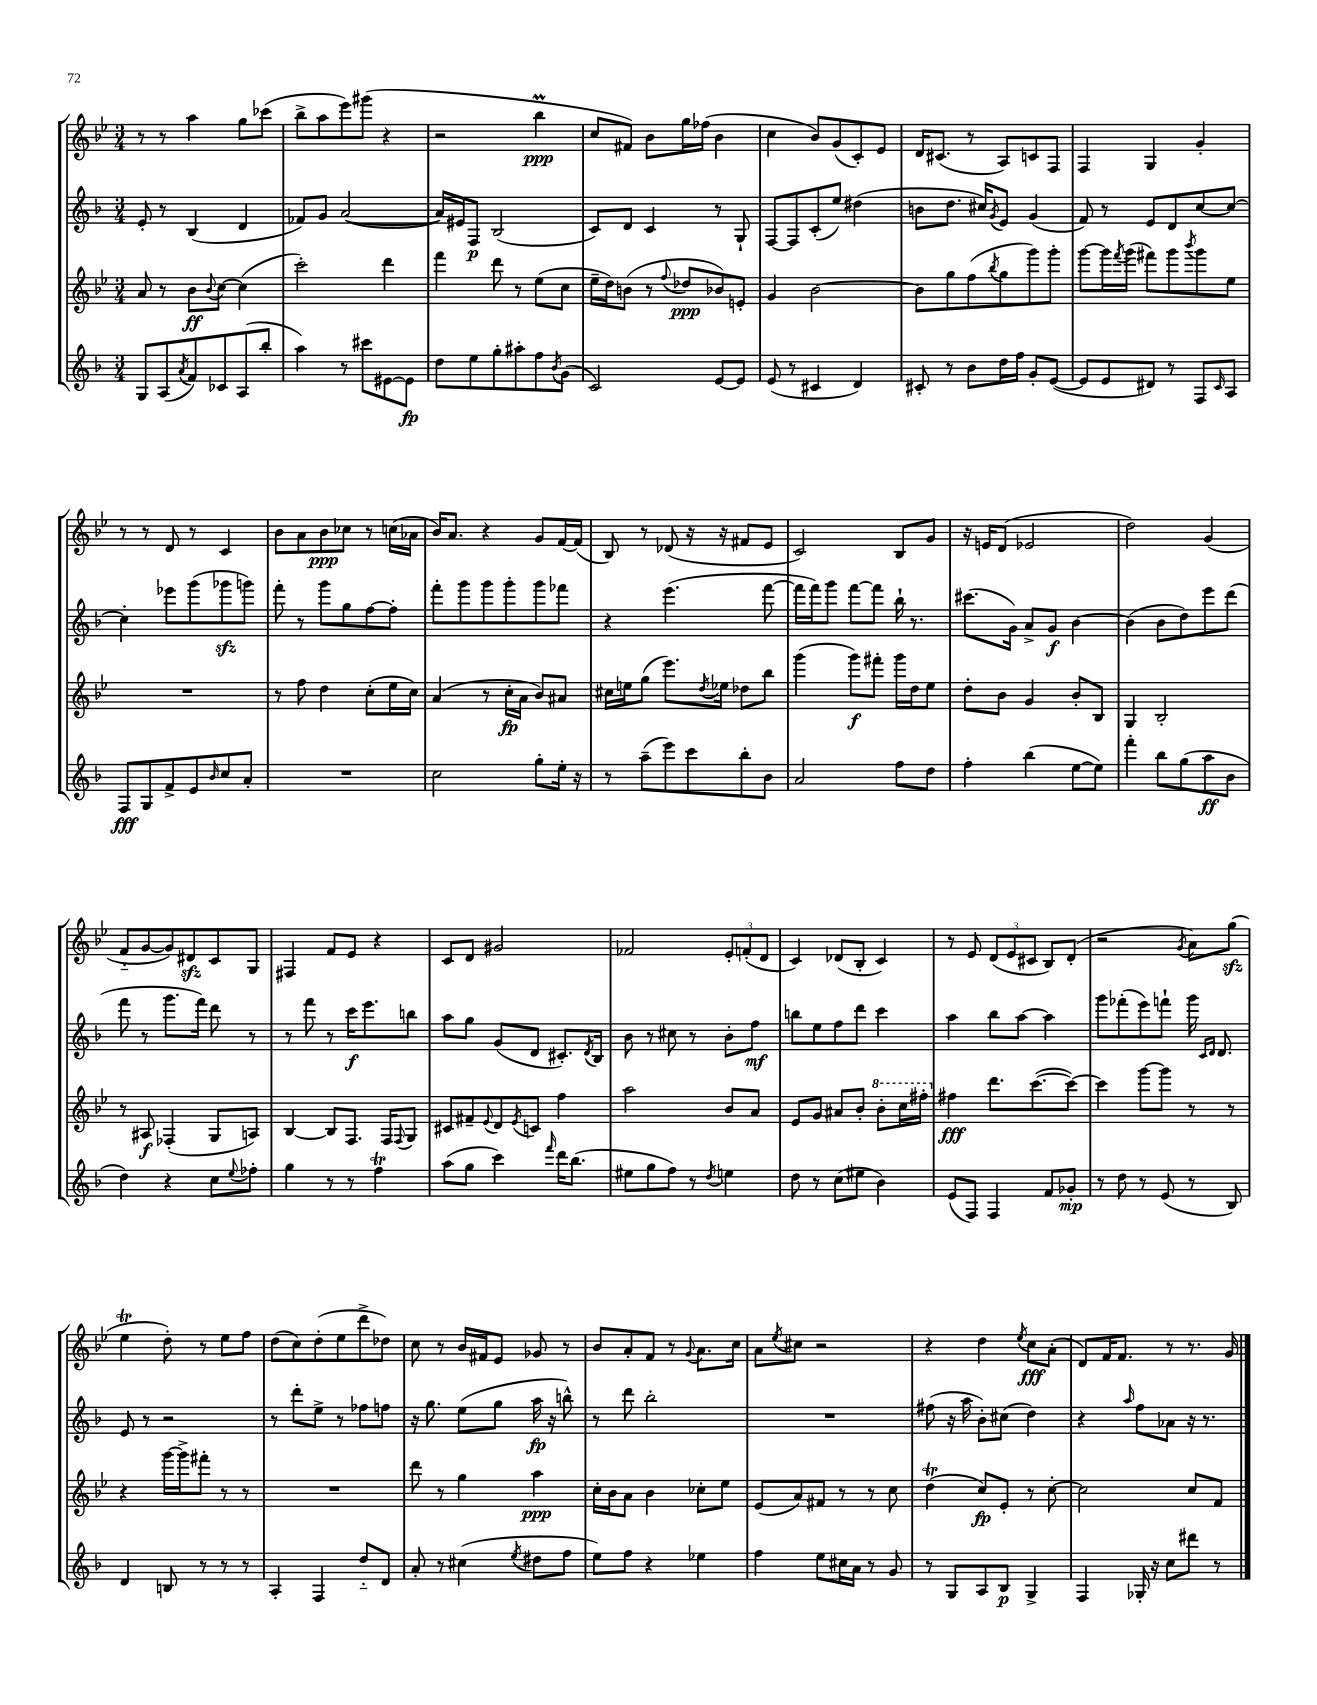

**kern	**kern	**kern	**kern
*staff4	*staff3	*staff2	*staff1
*clefG2	*clefG2	*clefG2	*clefG2
*k[b-]	*k[b-e-]	*k[b-]	*k[b-e-]
*M3/4	*M3/4	*M3/4	*M3/4
8G	8a	8e'	8r
(8A	8r	8r	8r
8qa	.	.	.
8f)	8b-	(4B-	4aa
.	8qqb-	.	.
8c-	[8cc	.	.
(8A	(4cc]	4d	8gg
8bb-'	.	.	(8ccc-
=	=	=	=
4aa)	2ccc')	8f-)	8bb-^
.	.	8g	8aa
8r	.	([2a	8eee-)
8ccc#	.	.	(8ggg#
[8e#	4ddd	.	4r
8e#]	.	.	.
=	=	=	=
8dd	4fff	16a])	2r
.	.	16e#	.
8ee	.	8F	.
8gg'	8ddd	(2B-	.
8aa#'	8r	.	.
8ff	(8ee-	.	4bb-
8qb-	.	.	.
(8g	8cc	.	.
=	=	=	=
2c)	16ee-~	8c)	8cc
.	16dd)	.	.
.	(8b	8d	8f#)
.	8r	4c	8b-
.	8qqff	.	.
.	8dd-	.	16gg
.	.	.	(16ff-
[8e	8b-)	8r	4b-
8e]	8e'	8G`	.
=	=	=	=
(8e	4g	[8F	4cc
8r	.	8F]	.
4c#	[2b-	(8c'	8b-)
.	.	8ee)	(8g
4d)	.	(4dd#	8c')
.	.	.	8e-
=	=	=	=
8c#'	8b-]	8b	16d
.	.	.	(8.c#
8r	8gg	8.dd	.
8b-	(8ff	.	8r
.	.	16cc#)	.
.	8qbb-	8qg	.
16dd	8gg	8e	8A)
16ff	.	.	.
8g'	8ggg)	(4g	8c
([8e	8ggg'	.	8F
=	=	=	=
8e]	[8ggg	8f)	4F
8e	16ggg]	8r	.
.	8qfff	.	.
.	(16ggg	.	.
8d#)	8fff#)	8e	4G
8r	8ggg	8d	.
.	8qbbb-	.	.
8F	8ggg	[8cc	4g'
16qqc	.	.	.
8A	8ee-	8cc_	.
=	=	=	=
8F	2.r	4cc']	8r
8G	.	.	8r
8f^	.	8eee-	8d
8e	.	(8ggg	8r
16qqb-	.	.	.
8cc	.	8ggg-	4c
8a'	.	8ggg)	.
=	=	=	=
2.r	8r	8fff'	8b-
.	8ff	8r	8a
.	4dd	8ggg	8b-
.	.	8gg	8cc-
.	(8cc'	[8ff	8r
.	16ee-	8ff']	(16cc
.	16cc)	.	16a-
=	=	=	=
2cc	(4a	8fff'	16b-)
.	.	.	8.a
.	.	8ggg	.
.	8r	8ggg	4r
.	16cc'	8ggg'	.
.	16a	.	.
8gg'	8b-)	8ggg	8g
16ee'	8a#	8fff-	[16f
16r	.	.	(16f]
=	=	=	=
8r	16cc#	4r	8B-)
.	16ee	.	.
(8aa~	(8gg	.	8r
8eee)	8.eee-)	(4.eee	(8d-
8ccc	.	.	16r
.	8qdd	.	.
.	16ee-	.	16r
8bb-'	8dd-	.	8f#
8b-	8bb-	[8fff	8e-
=	=	=	=
2a	(4ggg	16fff]	2c)
.	.	16fff)	.
.	.	8ggg	.
.	8ggg)	[8fff	.
.	8fff#'	8fff]	.
8ff	16ggg	16bb-`	8B-
.	16dd	8.r	.
8dd	8ee-	.	8g
=	=	=	=
4ff'	8dd'	(8.ccc#	16r
.	.	.	16e
.	8b-	.	(8d
.	.	16g)	.
(4bb-	4g	8a^	2e-
.	.	8g	.
[8ee	8b-'	[4b-	.
8ee])	8B-	.	.
=	=	=	=
4fff'	4G	(4b-]	2dd)
8bb-	2B-'	8b-	.
(8gg	.	8dd)	.
8aa	.	8eee	(4g
8b-	.	(8ddd	.
=	=	=	=
4dd)	8r	8fff	8f'~
.	8A#	8r	[8g
4r	(4F-'	8.ggg	8g])
.	.	.	8d#
.	.	16fff)	.
8cc	8G	8ddd	8c
8qqee	.	.	.
8ff-'	8A)	8r	8G
=	=	=	=
4gg	[4B-	8r	4F#
.	.	8fff	.
8r	8B-]	8r	8f
8r	8.F	16ccc	8e-
.	.	8.eee	.
4ff	.	.	4r
.	16F	.	.
.	8qqF	.	.
.	8G	8bb	.
=	=	=	=
(8aa	8c#	8aa	8c
8gg	8f#~	8gg	8d
.	8qqe-	.	.
4ccc)	8d	(8g	2g#
.	8qe-	.	.
.	8c	8d	.
16qqfff	.	.	.
16ddd	4ff	8.c#')	.
(8.bb-	.	.	.
.	.	8qd	.
.	.	16B-	.
=	=	=	=
8ee#	2aa	8b-	2f-
8gg	.	8r	.
8ff)	.	8cc#	.
8r	.	8r	.
8qdd	.	.	.
4ee	8b-	8b-'	12e-'
.	.	.	(12f'
.	8a	8ff	.
.	.	.	12d
=	=	=	=
8dd	8e-	8bb	4c)
8r	8g	8ee	.
(8cc	8a#	8ff	(8d-
8ee#	8b-'	8ddd	8B-'
4b-)	8bb-'	4ccc	4c)
.	16ccc	.	.
.	16fff#'	.	.
=	=	=	=
(8e	4ff#	4aa	8r
8F)	.	.	8e-
4F	8.ddd	8bb-	(12d
.	.	.	12e-
.	.	[8aa	.
.	.	.	12c#
.	([8.ccc	.	.
8f	.	4aa]	8B-)
8g-'	8ccc_)	.	(8d'
=	=	=	=
8r	4ccc]	8ggg	2r
8dd	.	(8fff-'	.
8r	[8ggg	8eee)	.
(8e	8ggg]	8fff`	.
.	.	.	8qg
8r	8r	16ggg	8a)
.	.	16qqc	.
.	.	16qqd	.
.	.	8.d	.
8B-)	8r	.	(8gg
=	=	=	=
4d	4r	8e	4ee-
.	.	8r	.
8B	[16ggg	2r	8dd')
.	16ggg^]	.	.
8r	8fff#'	.	8r
8r	8r	.	8ee-
8r	8r	.	8ff
=	=	=	=
4A'	2.r	8r	(8dd
.	.	8ddd'	8cc)
4F	.	8ee^	(8dd'
.	.	8r	8ee-
8dd'~	.	8ff-	8ddd^
8d	.	8ff	8dd-)
=	=	=	=
8a'	8ddd	16r	8cc
.	.	8.gg	.
8r	8r	.	8r
(4cc#	4gg	(8ee	16b-
.	.	.	16f#
.	.	8gg	8e-
8qee	.	.	.
8dd#	4aa	16aa	8g-
.	.	16r	.
8ff	.	8bb^^)	8r
=	=	=	=
8ee)	16cc'	8r	8b-
.	16b-	.	.
8ff	8a	8ddd	8a'
4r	4b-	2bb-'	8f
.	.	.	8r
.	.	.	8qqg
4ee-	8cc-'	.	8.a
.	8ee-	.	.
.	.	.	16cc
=	=	=	=
4ff	(8e-	2.r	8a
.	.	.	8qee-
.	8a)	.	8cc#
8ee	8f#	.	2r
16cc#	8r	.	.
16a	.	.	.
8r	8r	.	.
8g	8cc	.	.
=	=	=	=
8r	(4dd	(8ff#	4r
8G	.	16r	.
.	.	16aa	.
8A	8cc)	8b-')	4dd
8B-	8e-'	(8cc#	.
.	.	.	8qee-
4G^	8r	4dd)	8cc
.	[8cc'	.	(8a'
=	=	=	=
4F	2cc]	4r	8d)
.	.	.	16f
.	.	.	8.f
.	.	16qqaa	.
16G-'	.	8ff	.
16r	.	.	.
8cc	.	8a-	8r
8ddd#	8cc	16r	8.r
.	.	8.r	.
8r	8f	.	.
.	.	.	16g
==	==	==	==
*-	*-	*-	*-
